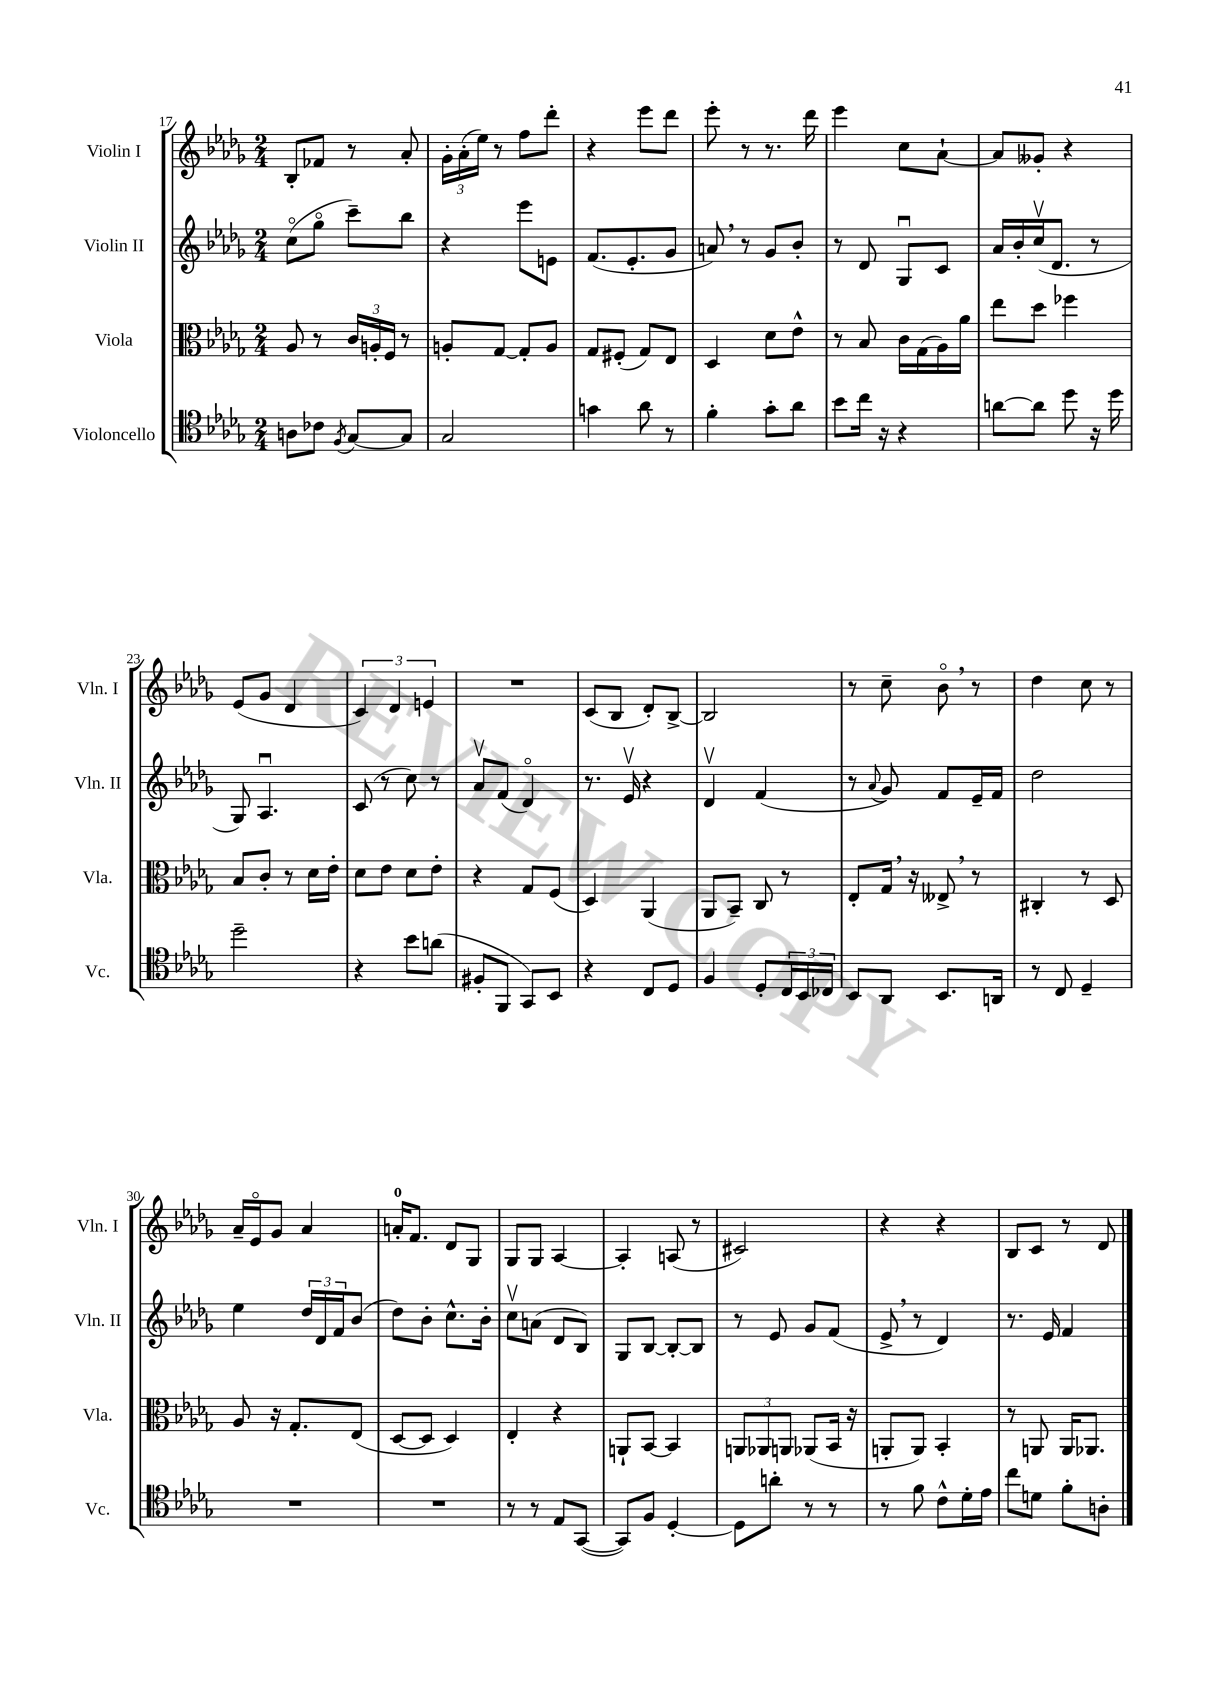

**kern	**kern	**kern	**kern
*staff4	*staff3	*staff2	*staff1
*clefC4	*clefC3	*clefG2	*clefG2
*k[b-e-a-d-g-]	*k[b-e-a-d-g-]	*k[b-e-a-d-g-]	*k[b-e-a-d-g-]
*M2/4	*M2/4	*M2/4	*M2/4
8A	8A-	(8cco	8B-'
8c-	8r	8gg-o	8f-
8qF	.	.	.
[8G-	24c	8ccc~)	8r
.	24A'	.	.
.	24F	.	.
8G-]	8r	8bb-	8a-'
=	=	=	=
2G-	8A'	4r	24g-'
.	.	.	(24a-'
.	.	.	24ee-)
.	[8G-	.	8r
.	8G-']	8eee-	8ff
.	8A	8e	8ddd-'
=	=	=	=
4g	8G-	(8.f	4r
.	(8F#'	.	.
.	.	8.e-'	.
8a-	8G-)	.	8eee-
8r	8E-	8g-	8ddd-
=	=	=	=
4f'	4D-	8a)	8eee-'
.	.	8r	8r
8g-'	8d-	8g-	8.r
8a-	8e-^^	8b-'	.
.	.	.	16ddd-
=	=	=	=
8b-	8r	8r	4eee-
16cc	8B-	8d-	.
16r	.	.	.
4r	16c	8G-u	8cc
.	(16G-	.	.
.	16A-)	8c	[8a-`
.	16a-	.	.
=	=	=	=
[8a	8ee-	16a-	8a-]
.	.	16b-'	.
8a]	8dd-	(16ccv	8g--'
.	.	8.d-	.
8dd-	4ff-	.	4r
16r	.	8r	.
16dd-	.	.	.
=	=	=	=
2dd-~	8B-	8G-)	(8e-
.	8c'	4.A-u	8g-
.	8r	.	4d-
.	16d-	.	.
.	16e-'	.	.
=	=	=	=
4r	8d-	(8c	6c)
.	8e-	8r	.
.	.	.	6d-
8b-	8d-	8cc)	.
.	.	.	6e
(8a	8e-'	8r	.
=	=	=	=
8F#'	4r	8a-v	2r
8FF	.	(8f	.
8GG-)	8G-	4d-o)	.
8BB-	(8F	.	.
=	=	=	=
4r	4D-)	8.r	(8c
.	.	.	8B-
.	.	16e-v	.
8C	(4AA-	4r	8d-')
8D-	.	.	[8B-^
=	=	=	=
4F	8AA-	4d-v	2B-]
.	8BB-~)	.	.
8D-'	8C	(4f	.
24C	8r	.	.
24BB-	.	.	.
24C-	.	.	.
=	=	=	=
8BB-	8E-'	8r	8r
.	.	8qqa-	.
8AA-	16G-	8g-)	8cc~
.	16r	.	.
8.BB-	8E--^	8f	8b-o
.	8r	16e-~	8r
16AA	.	16f	.
=	=	=	=
8r	4C#'	2dd-	4dd-
8C	.	.	.
4D-~	8r	.	8cc
.	8D-	.	8r
=	=	=	=
2r	8A-	4ee-	16a-~
.	.	.	16e-o
.	16r	.	8g-
.	8.G-'	.	.
.	.	24dd-	4a-
.	.	24d-	.
.	.	24f	.
.	(8E-	(8b-	.
=	=	=	=
2r	[8D-	8dd-)	16a'
.	.	.	8.f
.	8D-]	8b-'	.
.	4D-)	8.cc^^	8d-
.	.	.	8G-
.	.	16b-'	.
=	=	=	=
8r	4E-'	8ccv	8G-
8r	.	(8a	8G-
8E-	4r	8d-	[4A-
([8GG-	.	8B-)	.
=	=	=	=
8GG-])	8AA`	8G-	4A-']
8F	[8BB-	[8B-	.
[4D-'	4BB-]	8B-'_	(8A
.	.	8B-]	8r
=	=	=	=
8D-]	12AA	8r	2c#)
.	12AA-	.	.
8a'	.	8e-	.
.	12AA	.	.
8r	(8AA-	8g-	.
8r	16BB-	(8f	.
.	16r	.	.
=	=	=	=
8r	8AA'	8e-^	4r
8f	8AA)	8r	.
8c^^	4BB-'	4d-)	4r
16d-'	.	.	.
16e-	.	.	.
=	=	=	=
8cc	8r	8.r	8B-
8d	8AA	.	8c
.	.	16e-	.
8f'	16AA	4f	8r
.	8.AA-	.	.
8A'	.	.	8d-
==	==	==	==
*-	*-	*-	*-
